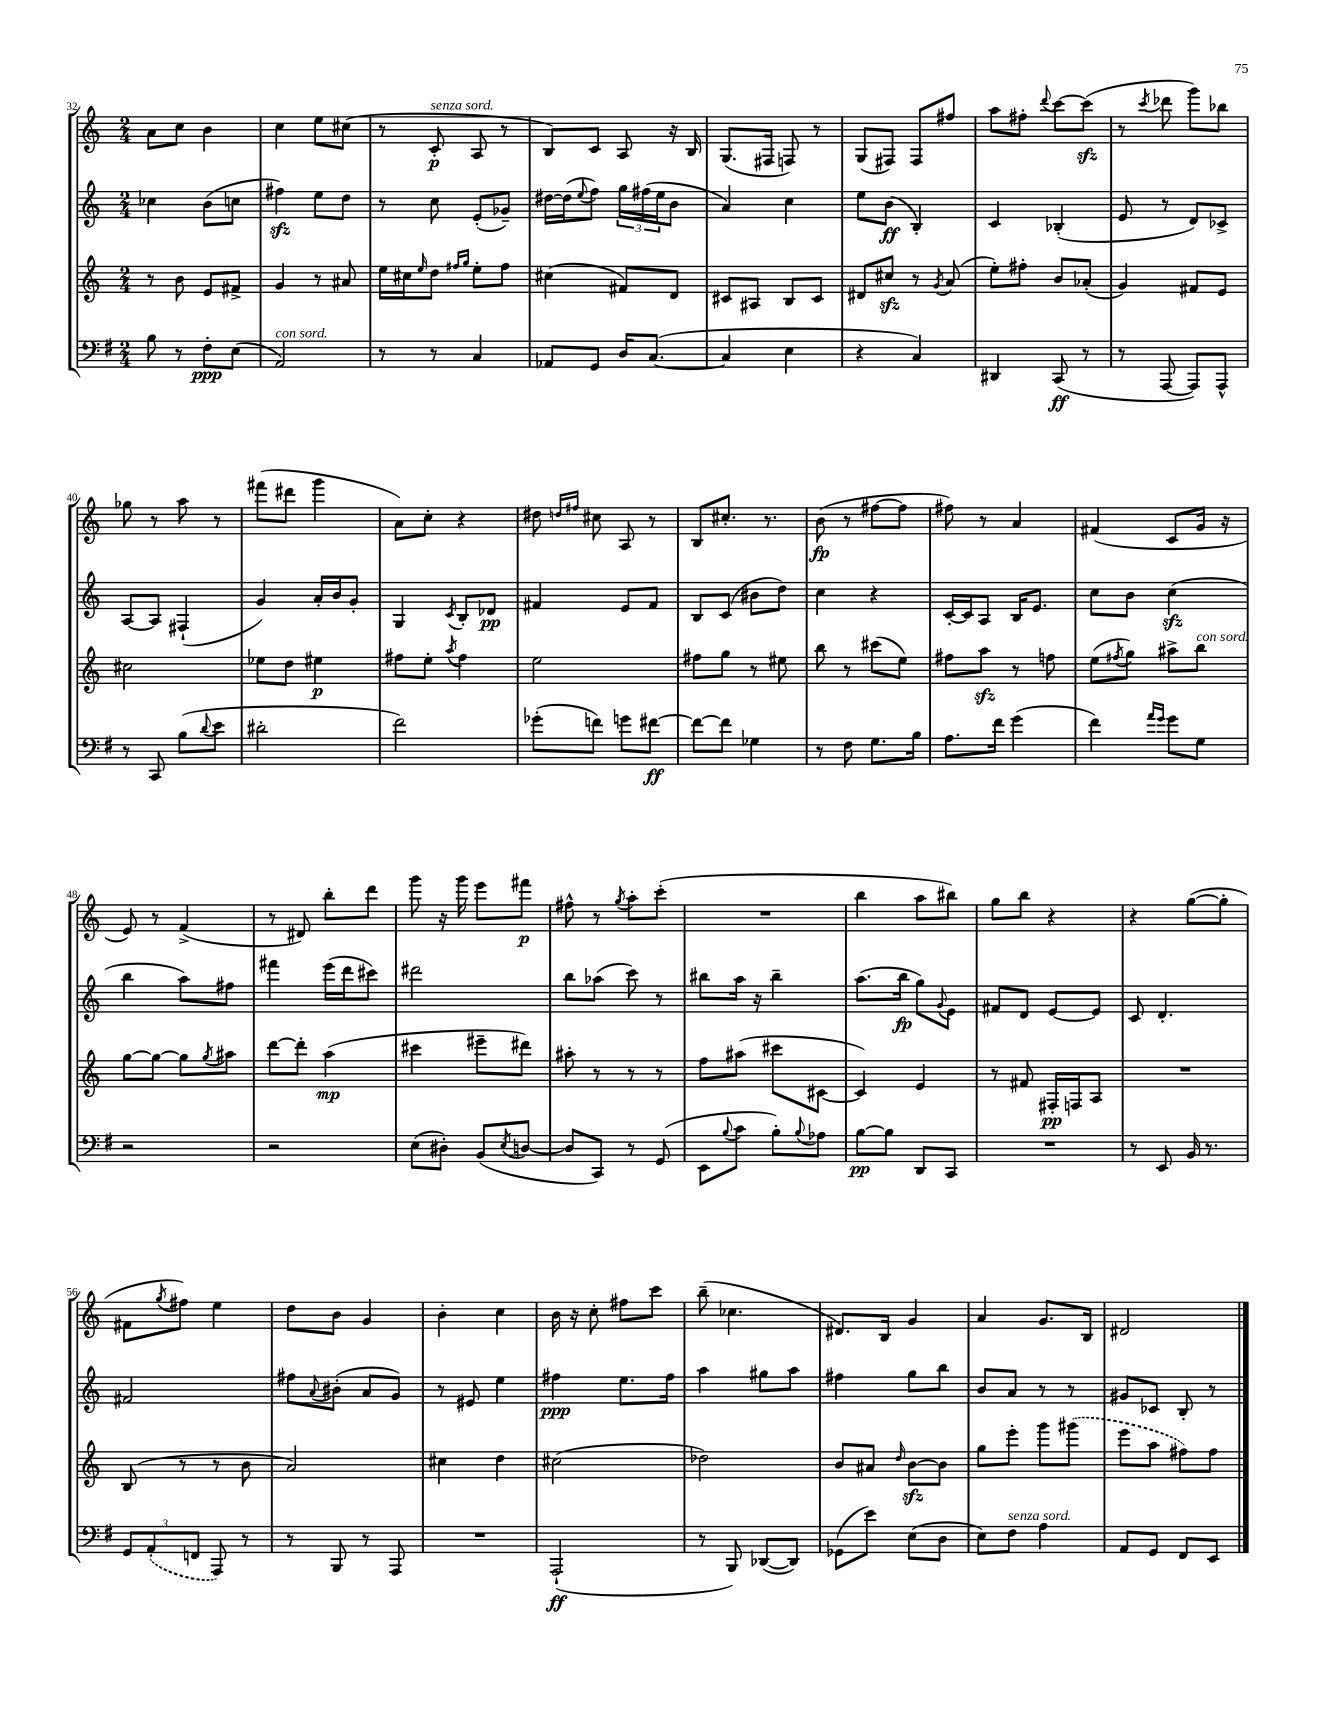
<<
\new StaffGroup <<
\new Staff = "s0" {
    \clef treble \key c \major \numericTimeSignature \time 2/4
    a'8 c''8 b'4 |
    c''4 e''8 cis''8( |
    r8 c'8-.\p^\markup { \italic "senza sord." } a8 r8 |
    b8) c'8 a8 r16 b16 |
    g8.( fis16 f8) r8 |
    g8( fis8) fis8 fis''8 |
    a''8 fis''8-. \appoggiatura { d'''8 } c'''8~ c'''8\sfz( |
    r8 \acciaccatura { c'''8 } des'''8 g'''8) bes''8 |
    ges''8 r8 a''8 r8 |
    fis'''8( dis'''8 g'''4 |
    a'8) c''8-. r4 |
    dis''8 \grace { d''16 fis''16 } cis''8 a8 r8 |
    b8 cis''8.-. r8. |
    b'8\fp( r8 fis''8~ fis''8 |
    fis''8) r8 a'4 |
    fis'4( c'8 g'16 r16 |
    e'8) r8 f'4->( |
    r8 dis'8) b''8-. d'''8 |
    g'''8 r16 g'''16 e'''8 fis'''8\p |
    fis''8-^ r8 \acciaccatura { g''8 } a''8-. c'''8-.( |
    R2 |
    b''4 a''8 bis''8) |
    g''8 b''8 r4 |
    r4 g''8~( g''8-. |
    fis'8 \acciaccatura { g''8 } fis''8) e''4 |
    d''8 b'8 g'4 |
    b'4-. c''4 |
    b'16 r16 c''8-. fis''8 c'''8 |
    b''8--( ces''4. |
    dis'8.) b16 g'4 |
    a'4 g'8. b16 |
    dis'2 \bar "|." |
}
\new Staff = "s1" {
    \clef treble \key c \major \numericTimeSignature \time 2/4
    ces''4 b'8( c''8 |
    fis''4\sfz) e''8 d''8 |
    r8 c''8 e'8-.( ges'8--) |
    dis''16~ dis''16( \appoggiatura { e''8 } f''8) \tuplet 3/2 { g''16 fis''16( e''16 } b'8 |
    a'4) c''4 |
    e''8 b'8\ff( b4-.) |
    c'4 bes4-.( |
    e'8 r8 d'8) ces'8-> |
    a8~ a8 fis4-!( |
    g'4) a'16-. b'16 g'8-. |
    g4 \acciaccatura { c'8 } b8-. des'8\pp |
    fis'4 e'8 fis'8 |
    b8 c'8( bis'8 d''8) |
    c''4 r4 |
    c'16~-. c'16 a8 b16 e'8. |
    c''8 b'8 c''4\sfz( |
    b''4 a''8) fis''8 |
    fis'''4 e'''16( d'''16 cis'''8) |
    dis'''2 |
    b''8 aes''8( c'''8) r8 |
    bis''8 a''16 r16 bis''4-- |
    a''8.( b''16\fp g''8) \appoggiatura { g'8 } e'8 |
    fis'8 d'8 e'8~ e'8 |
    c'8 d'4.-. |
    fis'2 |
    fis''8 \appoggiatura { a'8 } bis'8-.( a'8 g'8) |
    r8 eis'8 e''4 |
    fis''4\ppp e''8. fis''16 |
    a''4 gis''8 a''8 |
    fis''4 g''8 b''8 |
    b'8 a'8 r8 r8 |
    gis'8 ces'8 b8-. r8 \bar "|." |
}
\new Staff = "s2" {
    \clef treble \key c \major \numericTimeSignature \time 2/4
    r8 b'8 e'8 fis'8-> |
    g'4 r8 ais'8 |
    e''16 cis''16 \grace { e''16 } d''8 \grace { fis''16 g''16 } e''8-. fis''8 |
    cis''4( fis'8) d'8 |
    cis'8 ais8 b8 cis'8 |
    dis'8 cis''8\sfz r8 \acciaccatura { g'8 } a'8( |
    e''8-.) fis''8-. b'8 aes'8-.( |
    g'4) fis'8 e'8 |
    cis''2 |
    ees''8 d''8 eis''4\p |
    fis''8 e''8-. \acciaccatura { a''8 } fis''4 |
    e''2 |
    fis''8 g''8 r8 eis''8 |
    b''8 r8 cis'''8( e''8) |
    fis''8 a''8\sfz r8 f''8 |
    e''8( \acciaccatura { fis''8 } g''8) ais''8-> b''8^\markup { \italic "con sord." } |
    g''8~ g''8~ g''8 \acciaccatura { g''8 } ais''8 |
    d'''8~ d'''8-. a''4\mp( |
    cis'''4 eis'''8-- dis'''8) |
    ais''8-. r8 r8 r8 |
    f''8 ais''8( cis'''8 cis'8~ |
    cis'4) e'4 |
    r8 fis'8 fis16-.\pp f16 a8 |
    R2 |
    b8( r8 r8 b'8 |
    a'2) |
    cis''4 d''4 |
    cis''2( |
    des''2) |
    b'8 ais'8 \grace { d''16 } b'8~\sfz b'8 |
    g''8 e'''8-. g'''8 \once \slurDashed gis'''8( |
    e'''8 a''8 fis''8) fis''8 \bar "|." |
}
\new Staff = "s3" {
    \clef bass \key g \major \numericTimeSignature \time 2/4
    b8 r8 fis8-.\ppp e8( |
    a,2^\markup { \italic "con sord." }) |
    r8 r8 c4 |
    aes,8 g,8 d16 c8.~( |
    c4 e4 |
    r4 c4) |
    dis,4 c,8\ff( r8 |
    r8 a,,8~ a,,8) a,,8-^ |
    r8 c,8 b8( \appoggiatura { d'8 } e'8 |
    dis'2-. |
    fis'2) |
    ges'8-.( f'8) g'8 fis'8~\ff |
    fis'8~ fis'8 ges4 |
    r8 fis8 g8. b16 |
    a8. fis'16 g'4( |
    fis'4) \grace { a'16 g'16 } g'8 g8 |
    r2 |
    r2 |
    e8( dis8-.) b,8( \acciaccatura { e8 } d8~ |
    d8 c,8) r8 g,8( |
    e,8 \appoggiatura { b8 } c'8 b8-.) \appoggiatura { b8 } aes8 |
    b8~\pp b8 d,8 c,8 |
    R2 |
    r8 e,8 b,16 r8. |
    \tuplet 3/2 { g,8 \once \slurDashed a,8-.( f,8 } a,,8) r8 |
    r8 b,,8 r8 a,,8 |
    R2 |
    a,,2-!\ff( |
    r8 b,,8) des,8~( des,8) |
    ges,8( e'8) e8( d8 |
    e8) fis8^\markup { \italic "senza sord." } a4 |
    a,8 g,8 fis,8 e,8 \bar "|." |
}
>>
>>
\layout { \context { \Score currentBarNumber = #32 } }
